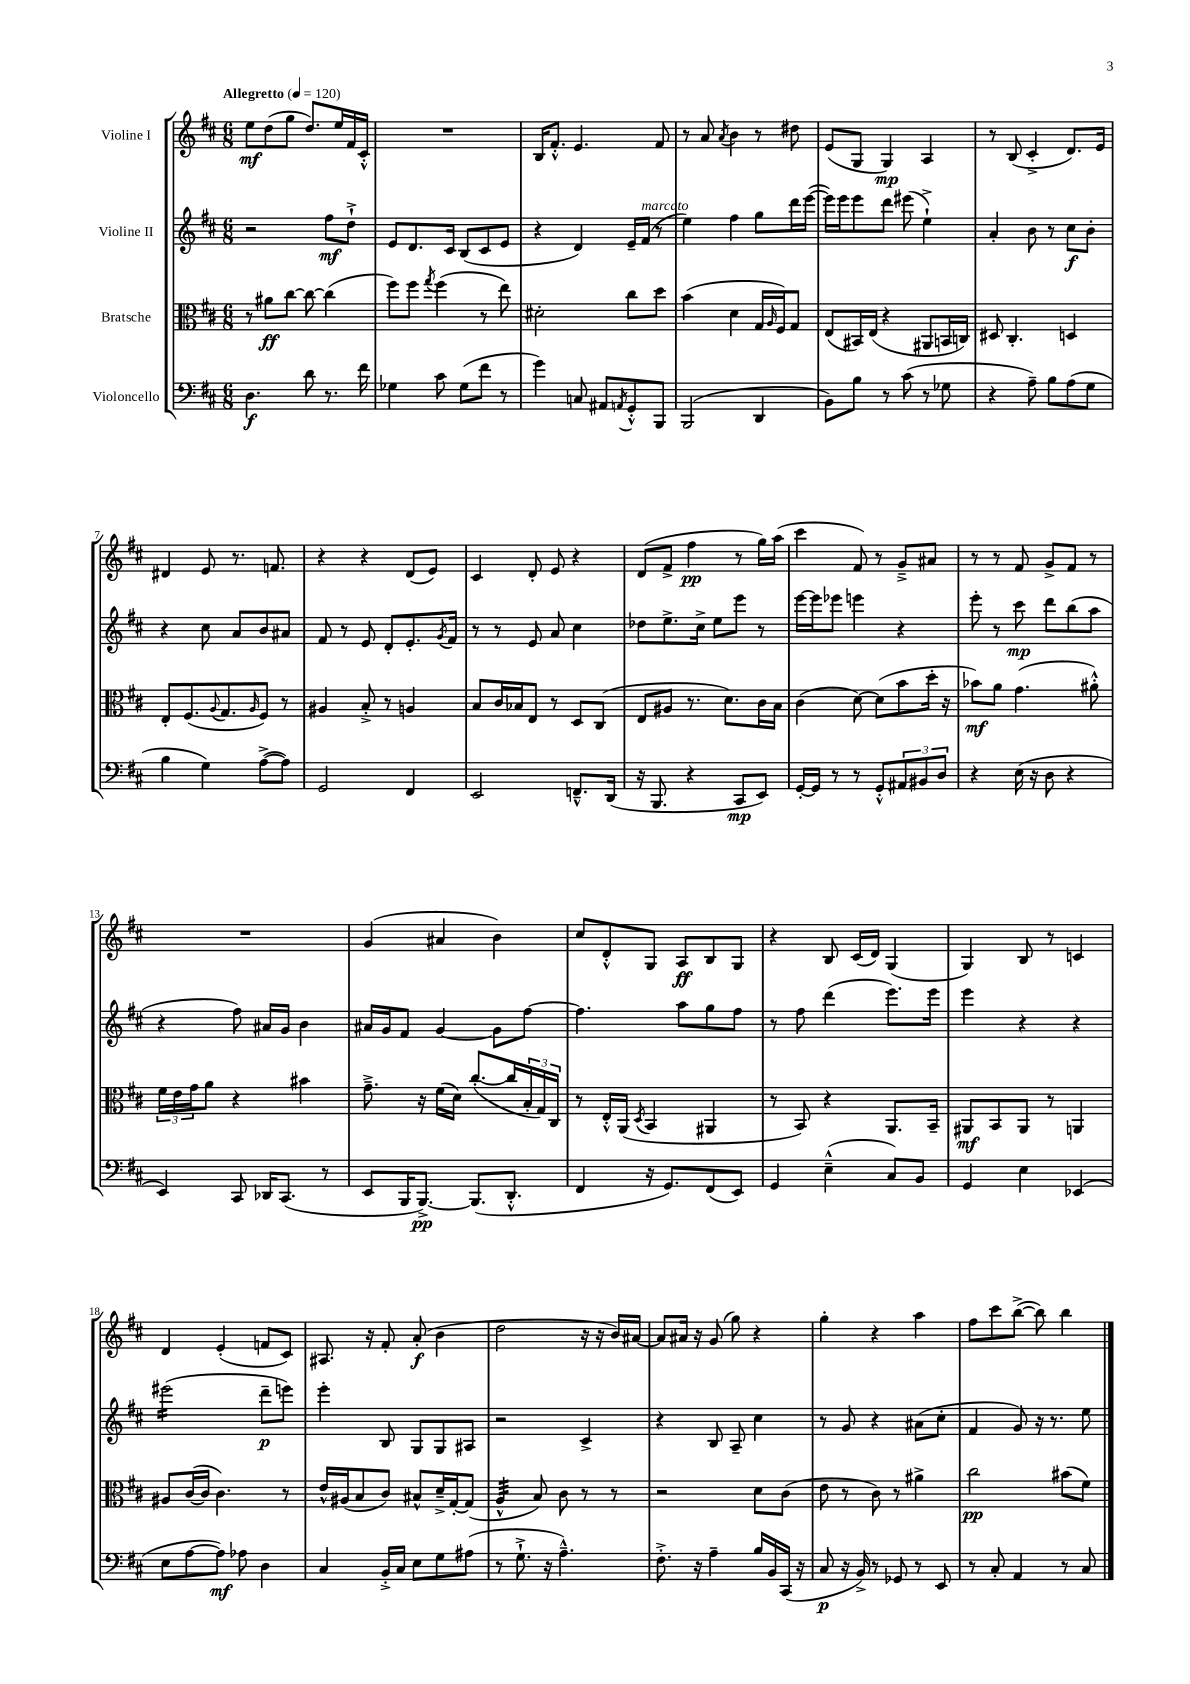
<<
\new StaffGroup <<
\new Staff = "s0" \with { instrumentName = "Violine I" } {
    \clef treble \key d \major \numericTimeSignature \time 6/8 \tempo "Allegretto" 4 = 120
    e''8\mf d''8( g''8 d''8.) e''16 fis'16 cis'16-.-^ |
    R2. |
    b16 fis'8.-.-^ e'4. fis'8 |
    r8 a'8 \acciaccatura { a'8 } b'4 r8 dis''8 |
    e'8( g8 g4\mp) a4 |
    r8 b8( cis'4-.-> d'8.) e'16 |
    dis'4 e'8 r8. f'8. |
    r4 r4 d'8( e'8) |
    cis'4 d'8-. e'8 r4 |
    d'8( fis'8-> fis''4\pp r8 g''16) a''16( |
    cis'''4 fis'8) r8 g'8---> ais'8 |
    r8 r8 fis'8 g'8-> fis'8 r8 |
    R2. |
    g'4( ais'4 b'4) |
    cis''8 d'8-.-^ g8 a8\ff b8 g8 |
    r4 b8 cis'16( d'16) g4( |
    g4) b8 r8 c'4 |
    d'4 e'4-.( f'8 cis'8) |
    ais8. r16 fis'8-. a'8-.\f( b'4 |
    d''2 r16 r16 b'16) ais'16~ |
    ais'8 ais'16 r16 g'8( g''8) r4 |
    g''4-. r4 a''4 |
    fis''8 cis'''8 b''8~->( b''8) b''4 \bar "|." |
}
\new Staff = "s1" \with { instrumentName = "Violine II" } {
    \clef treble \key d \major \numericTimeSignature \time 6/8
    r2 fis''8\mf d''8-!-> |
    e'8 d'8. cis'16 b8( cis'8 e'8 |
    r4 d'4) e'16-- fis'16^\markup { \italic "marcato" }( r8 |
    e''4) fis''4 g''8 d'''16 e'''16~( |
    e'''16) e'''16 e'''8 d'''8 eis'''8( e''4-!->) |
    a'4-. b'8 r8 cis''8\f b'8-. |
    r4 cis''8 a'8 b'8 ais'8 |
    fis'8 r8 e'8 d'8-. e'8.-. \acciaccatura { g'8 } fis'16 |
    r8 r8 e'8 a'8 cis''4 |
    des''8 e''8.-> cis''16-> e''8 e'''8 r8 |
    e'''16~ e'''16 ees'''8 e'''4 r4 |
    e'''8-. r8 cis'''8\mp d'''8 b''8( a''8 |
    r4 fis''8) ais'16 g'16 b'4 |
    ais'16 g'16 fis'8 g'4~ g'8 fis''8~ |
    fis''4. a''8 g''8 fis''8 |
    r8 fis''8 d'''4( e'''8.) e'''16 |
    e'''4 r4 r4 |
    eis'''2:16( d'''8--\p e'''8) |
    e'''4-. b8 g8 g8 ais8 |
    r2 cis'4-> |
    r4 b8 a8-- cis''4 |
    r8 g'8 r4 ais'8( cis''8-. |
    fis'4 g'8) r16 r8. e''8 \bar "|." |
}
\new Staff = "s2" \with { instrumentName = "Bratsche" } {
    \clef alto \key d \major \numericTimeSignature \time 6/8
    r8 ais'8\ff cis''8~ cis''8~ cis''4( |
    fis''8) fis''8 \acciaccatura { g''8 } fis''4( r8 e''8) |
    dis'2-. cis''8 d''8 |
    b'4( d'4 g16 \grace { a16 } fis16) g8 |
    e8( bis,16) e16( r4 ais,8 b,16 c16) |
    dis8 cis4.-. d4 |
    e8-. fis8.( \appoggiatura { a8 } g8. \grace { a16 } fis8) r8 |
    ais4 b8-.-> r8 a4 |
    b8 cis'16 bes16 e8 r8 d8 cis8( |
    e8 ais8 r8. d'8.) cis'16 b16 |
    cis'4( d'8~) d'8( b'8 d''16-. r16 |
    bes'8\mf) a'8 g'4.( ais'8-.-^) |
    \tuplet 3/2 { fis'16 e'16 g'16 } a'8 r4 bis'4 |
    g'8.---> r16 fis'16( d'16) cis''8.~-.( cis''16 \tuplet 3/2 { b16-. g16) cis16 } |
    r8 e16-.-^ a,16( \acciaccatura { d8 } b,4 ais,4 |
    r8 b,8) r4 a,8. b,16-- |
    ais,8\mf b,8 ais,8 r8 a,4 |
    ais8 cis'16~( cis'16 cis'4.) r8 |
    e'16-^ ais16( b8 cis'8) bis8-^ d'16---> g16~-. g8( |
    a4:32-^ b8) cis'8 r8 r8 |
    r2 d'8 cis'8( |
    e'8 r8 cis'8) r8 ais'4-> |
    cis''2\pp bis'8( fis'8) \bar "|." |
}
\new Staff = "s3" \with { instrumentName = "Violoncello" } {
    \clef bass \key d \major \numericTimeSignature \time 6/8
    d4.\f d'8 r8. fis'16 |
    ges4 cis'8 ges8( fis'8 r8 |
    g'4) c8 ais,8 \acciaccatura { a,8 } g,8-.-^ b,,8 |
    b,,2( d,4 |
    b,8) b8 r8 cis'8( r8 ges8 |
    r4 a8--) b8 a8( g8 |
    b4 g4) a8~->( a8) |
    g,2 fis,4 |
    e,2 f,8.---^ d,16( |
    r16 b,,8. r4 cis,8\mp e,8) |
    g,16~-. g,16 r8 r8 g,8-.-^ \tuplet 3/2 { ais,8 bis,8 d8 } |
    r4 e16( r16 d8 r4 |
    e,4) cis,8 des,16 cis,8.( r8 |
    e,8 b,,16 b,,8.~->\pp) b,,8.( d,8.-.-^ |
    fis,4 r16 g,8.) fis,8( e,8) |
    g,4 e4---^( cis8) b,8 |
    g,4 e4 ees,4( |
    e8 a8~ a8\mf) aes8 d4 |
    cis4 b,16-.-> cis16 e8 g8 ais8( |
    r8 g8.-!-> r16 a4.---^) |
    fis8.-.-> r16 a4-- b16 b,16 cis,16( r16 |
    cis8\p r16 b,16->) r8 ges,8 r8 e,8 |
    r8 cis8-. a,4 r8 cis8 \bar "|." |
}
>>
>>
